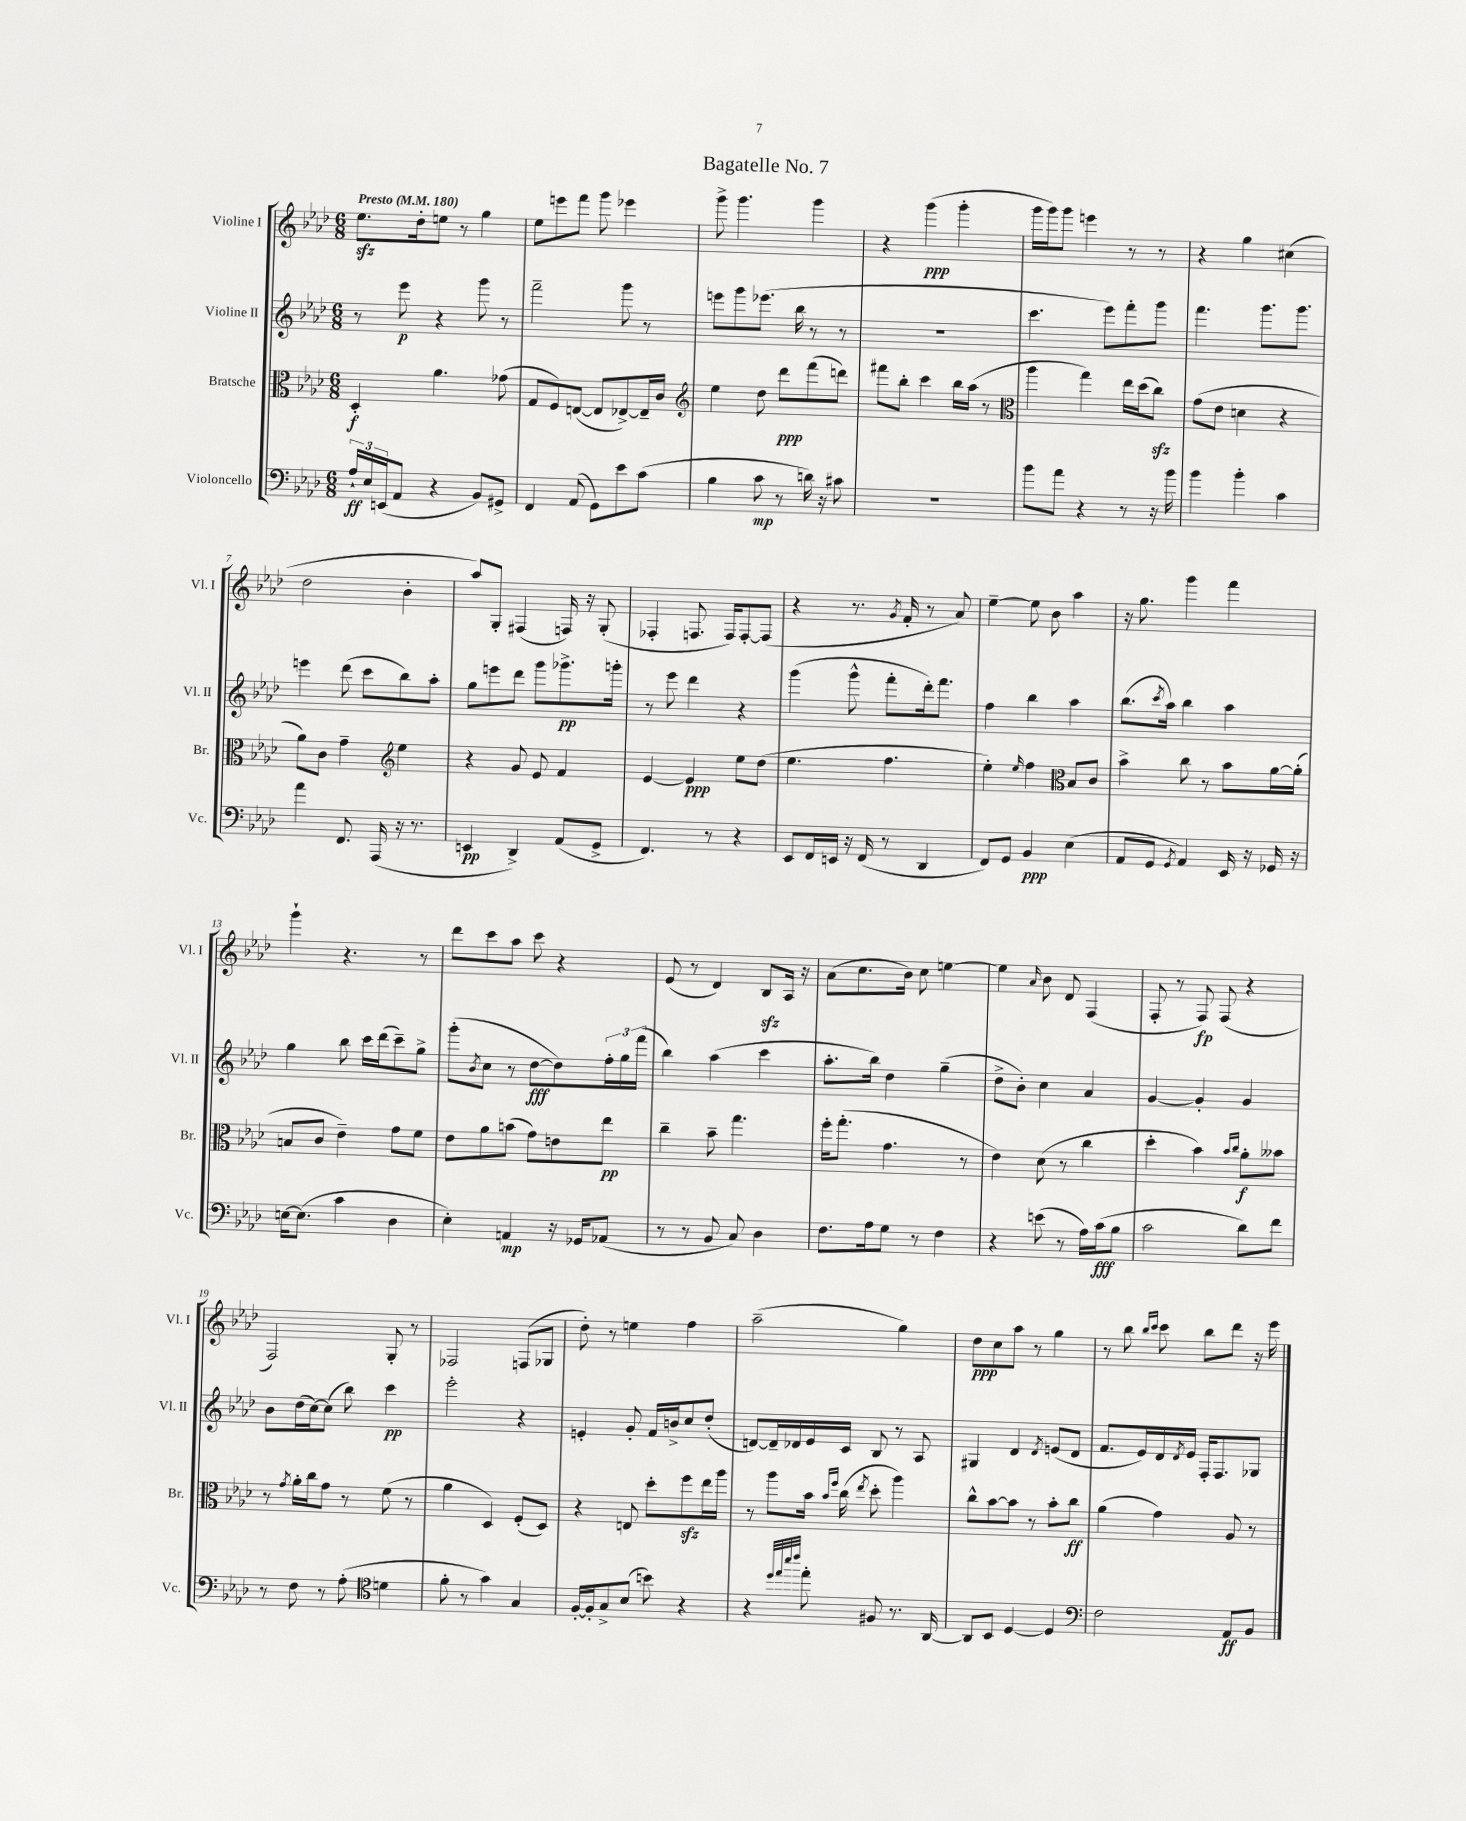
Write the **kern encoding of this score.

**kern	**kern	**kern	**kern
*staff4	*staff3	*staff2	*staff1
*clefF4	*clefC3	*clefG2	*clefG2
*k[b-e-a-d-]	*k[b-e-a-d-]	*k[b-e-a-d-]	*k[b-e-a-d-]
*M6/8	*M6/8	*M6/8	*M6/8
*MM180	*MM180	*MM180	*MM180
24A-`	4D-'	8r	8.ee-
24E-	.	.	.
(24EE	.	.	.
8AA-	.	8eee-	.
.	.	.	16dd-'
4r	4.a-	4r	8ee
.	.	.	8r
8BB-)	.	8ggg	4gg
8GG#^	(8g-	8r	.
=	=	=	=
4FF	8G	2fff~	8ee-
.	8F)	.	8eee
(8AA-	([8E	.	8fff
8GG)	8E]	.	8ggg
8e-	[8E-^)	8ggg	4eee-
(8c	16E-~]	8r	.
.	16c	.	.
=	=	=	=
*	*clefG2	*	*
4B-	4ee-	8eee	8ggg^
.	.	8ggg	4.ggg
8c	8dd-	(8.eee-	.
8r	8ddd-	.	.
.	.	16bb-	.
16d)	(8fff	8r	4ggg
16r	.	.	.
8c#	8ddd)	8r	.
=	=	=	=
2.r	8fff#	2.r	4r
.	8bb-'	.	.
.	4ccc	.	(4ggg
.	16bb-	.	4ggg'
.	(16aa-	.	.
.	8r	.	.
=	=	=	=
*	*clefC3	*	*
8b-	4aa-	4.ccc	16ggg
.	.	.	16ggg)
8a-	.	.	8ggg
4r	4gg)	.	4eee
.	.	8eee-)	.
8r	16ee-	8fff'	8r
.	(16dd-	.	.
16r	8cc)	8ggg	8r
16b-	.	.	.
=	=	=	=
4b-	(8g	4.fff	4r
.	8e-	.	.
4b-'	4d	.	4gg
.	.	8.ggg	.
4c	4r	.	(4cc#
.	.	8.ggg	.
=	=	=	=
4a-	8a-)	4eee	2dd-
.	8c	.	.
8.FF	4g~	(8ddd-	.
.	.	8ccc	.
(16AAA-	.	.	.
*	*clefG2	*	*
16r	4ee-	8bb-)	4b-'
8.r	.	.	.
.	.	8aa-'	.
=	=	=	=
4EE	4r	8gg	8aa-)
.	.	8eee	8G'
4DD-^)	8g	8ddd-	(4F#
.	8e-	8ggg	.
(8AA-	4f	8.ggg-^	16F)
.	.	.	16r
8GG^	.	.	(8G'
.	.	16ggg'	.
=	=	=	=
4.FF)	[4e-	8r	4F-'
.	.	8eee-	.
.	4e-]	4ddd-	8.F
8r	.	.	.
.	.	.	16F)
4r	8ee-	4r	[8F'
.	(8dd-	.	(8F]
=	=	=	=
8EE-	4.ee-	(4ggg	4r
16FF	.	.	.
16EE	.	.	.
16r	.	8ggg^^	8.r
(16FF	.	.	.
8r	4.ff	8fff'	.
.	.	.	8qg
.	.	.	16f'
4DD-	.	16ddd-')	8r
.	.	8.fff	.
.	.	.	8a-)
=	=	=	=
8FF)	4ee-')	4ff	[4ee-~
8GG	.	.	.
.	16qqee-	.	.
4BB-	4ff	4bb-	8ee-]
.	.	.	8b-
*	*clefC3	*	*
(4E-	8B-	4aa-	4aa-
.	8c	.	.
=	=	=	=
8AA-	4b-^	(8.bb-	16r
.	.	.	8.gg
8GG	.	.	.
.	.	8qccc	.
.	.	16aa-)	.
8qGG	.	.	.
4AA-)	8cc	4bb-	4ggg
.	8r	.	.
16EE-	8b-	4aa-	4fff
16r	.	.	.
16GG-	[16a-	.	.
16r	(16a-']	.	.
=	=	=	=
[16E	8B	4gg	4ggg`
(8.E]	.	.	.
.	8c	.	.
4c	4e-~)	8bb-	4.r
.	.	16ccc	.
.	.	(16ddd-	.
4D-	8g	8ccc~)	.
.	8f	8gg^	8r
=	=	=	=
4E-')	8e-	(8ggg'	8ddd-
.	.	8qb-	.
.	8a-	8cc	8ccc
4AA	(8b	8r	8aa-
.	8g)	[8dd-	8ccc
16r	8e	8dd-])	4r
16GG-	.	.	.
(8AA-	8ee-	24ff'	.
.	.	24gg	.
.	.	(24fff	.
=	=	=	=
8r	4cc~	4bb-)	(8e-
8r	.	.	8r
8BB-	8b-~	(4aa-	4d-)
8C)	4.gg	.	.
4D-	.	4ccc	8B-
.	.	.	16A-
.	.	.	16r
=	=	=	=
8.F	16ff'	8.aa-'	(8a-
.	(8.gg'	.	.
.	.	.	8.cc
16A-	.	16bb-)	.
8G	4.g	4dd-	.
.	.	.	16b-)
8r	.	.	8cc
4F	.	(4gg~	[4ee
.	8r	.	.
=	=	=	=
4r	4e-)	8dd-^	4ee]
.	.	8b-')	.
.	.	.	16qqa-
(8e	(8d-	4cc	8b-
8r	8r	.	8d-
16A-)	4cc	4a-	(4F
(16c	.	.	.
8B-	.	.	.
=	=	=	=
2c	4dd-'	[4g	8F'
.	.	.	8r
.	4b-)	4g']	8F)
.	.	.	(8F
.	16qqb-	.	.
.	16qqcc	.	.
8d-)	8a-'	4g	4r
8f	8b--	.	.
=	=	=	=
8r	8r	8b-	2F)
.	8qg	.	.
8F	16a-'	(16dd-	.
.	16cc	[16cc)	.
8r	8g	(8cc]	.
(8A-'	8r	8bb-)	.
*clefC4	*	*	*
4d	(8f	4ccc	8G'
.	8r	.	8r
=	=	=	=
8f'	4a-	2eee-'	2F-
8r	.	.	.
4g)	4D-)	.	.
4G	(8F'	4r	(8F
.	8D-)	.	8G-
=	=	=	=
[16F'	4r	4e'	8dd-')
16F']	.	.	.
8G^	.	.	8r
(8B-	8E	8g'	4ee
8b)	8dd-'	16f	.
.	.	16b^	.
4r	8ff	8cc	4ff
.	16ee-	(8dd-'	.
.	16aa-	.	.
=	=	=	=
4r	8r	[8d)	(2aa-~
.	8aa-	16d~]	.
.	.	16d-	.
32qqdd-	.	.	.
32qqee-	.	.	.
32qqbb-	.	.	.
32qqccc	.	.	.
8ee-'	16b-	16e-	.
.	16qqb-	.	.
.	16qqff	.	.
.	(16cc	16c	.
.	8qee-	.	.
8F#	8dd-'	8B-	.
8.r	4aa-)	8r	4gg)
.	.	8A-	.
[16AA-	.	.	.
=	=	=	=
8AA-]	8cc^^	4G#	8dd-
8BB-	[8b-	.	8cc
[4D-	8b-]	4d-	8aa-
.	8r	.	8r
.	.	8qd-	.
4D-]	8b-'	(8e	4gg
.	8cc	8d-	.
=	=	=	=
*clefF4	*	*	*
2F	(4a-	8.f	8r
.	.	.	8bb-
.	.	16e-)	.
.	.	.	16qqbb-
.	.	.	16qqccc
.	4g)	16d-	8ccc
.	.	8qd-	.
.	.	16e-	.
.	.	16F'	8bb-
.	.	8.F	.
8AA-	8A-	.	8ddd-
8BB-	8r	8G-	16r
.	.	.	16eee-
==	==	==	==
*-	*-	*-	*-
